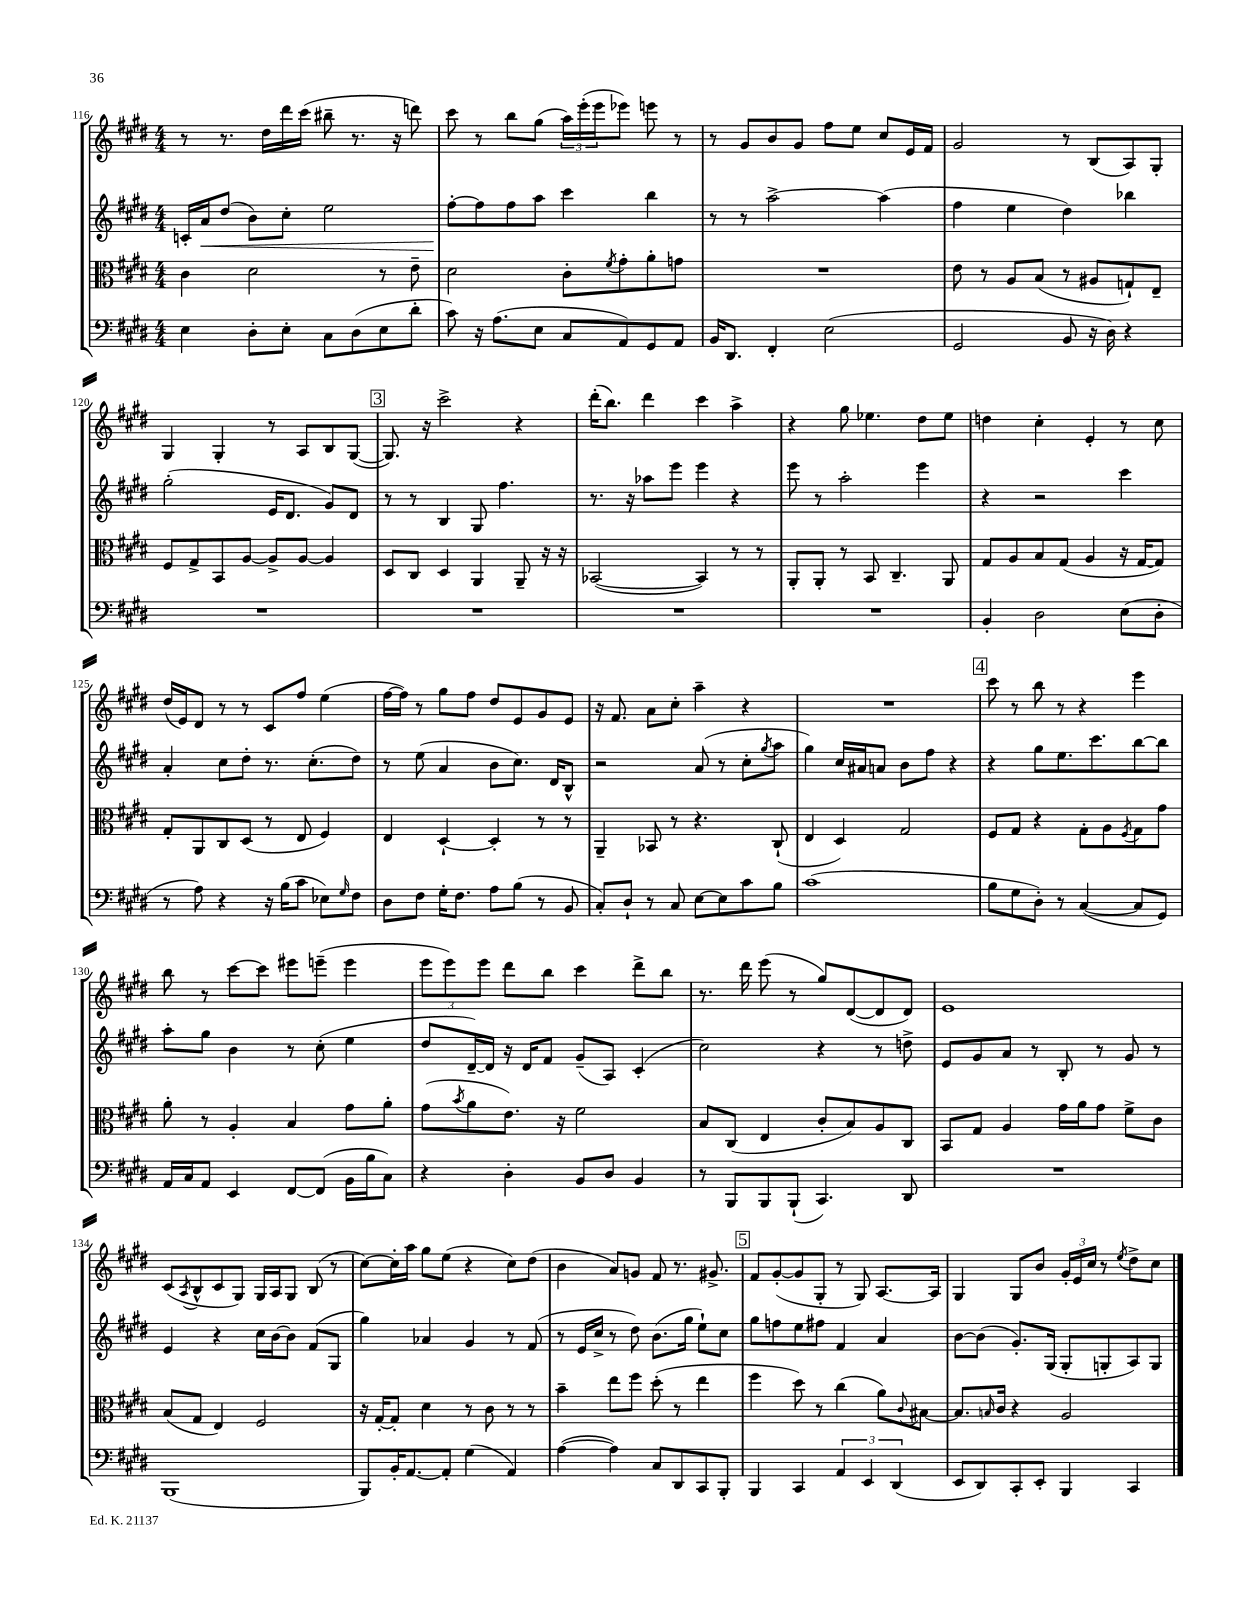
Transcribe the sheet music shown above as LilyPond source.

<<
\new StaffGroup <<
\new Staff = "s0" {
    \clef treble \key e \major \numericTimeSignature \time 4/4
    r8 r8. dis''16 dis'''16 cis'''16( bis''8-- r8. r16 d'''8) |
    cis'''8 r8 b''8 gis''8( \tuplet 3/2 { a''16) e'''16-.( e'''16 } ees'''8) e'''8 r8 |
    r8 gis'8 b'8 gis'8 fis''8 e''8 cis''8 e'16 fis'16 |
    gis'2 r8 b8( a8) gis8-. |
    gis4 gis4-. r8 a8 b8 gis8~( |
    \mark \markup { \box "3" } gis8.) r16 cis'''2-> r4 |
    dis'''16-.( b''8.) dis'''4 cis'''4 a''4-> |
    r4 gis''8 ees''4. dis''8 ees''8 |
    d''4 cis''4-. e'4-. r8 cis''8 |
    dis''16( e'16) dis'8 r8 r8 cis'8 fis''8 e''4( |
    fis''16~ fis''16) r8 gis''8 fis''8 dis''8 e'8 gis'8 e'8 |
    r16 fis'8. a'8 cis''8-. a''4-- r4 |
    R1 |
    \mark \markup { \box "4" } cis'''8 r8 b''8 r8 r4 e'''4 |
    b''8 r8 cis'''8~ cis'''8 eis'''8 e'''8--( e'''4 |
    \tuplet 3/2 { e'''8 e'''8) e'''8 } dis'''8 b''8 cis'''4 dis'''8-> b''8 |
    r8. dis'''16 e'''8( r8 gis''8) dis'8~( dis'8 dis'8) |
    e'1 |
    cis'8( \acciaccatura { a8 } b8-^ cis'8 gis8) gis16 a16 gis8 b8( r8 |
    cis''8~) cis''16-. a''16 gis''8 e''8( r4 cis''8) dis''8( |
    b'4 a'8) g'8 fis'8 r8. gis'8.-> |
    \mark \markup { \box "5" } fis'8 gis'8~-.( gis'8 gis8-. r8 gis8) a8.~ a16 |
    gis4 gis8 b'8 \tuplet 3/2 { gis'16-. e'16 cis''16 } r8 \acciaccatura { e''8 } dis''8-> cis''8 \bar "|." |
}
\new Staff = "s1" {
    \clef treble \key e \major \numericTimeSignature \time 4/4
    c'16-. a'16\< dis''8( b'8) cis''8-. e''2 |
    fis''8~-.\! fis''8 fis''8 a''8 cis'''4 b''4 |
    r8 r8 a''2~-> a''4( |
    fis''4 e''4 dis''4) bes''4 |
    gis''2-.( e'16 dis'8. gis'8) dis'8 |
    \mark \markup { \box "3" } r8 r8 b4 gis8 fis''4. |
    r8. r16 aes''8 e'''8 e'''4 r4 |
    e'''8 r8 a''2-. e'''4 |
    r4 r2 cis'''4 |
    a'4-. cis''8 dis''8-. r8. cis''8.-.( dis''8) |
    r8 e''8( a'4 b'8 cis''8.) dis'16 b8-^ |
    r2 a'8( r8 cis''8-. \acciaccatura { gis''8 } a''8 |
    gis''4) cis''16 ais'16 a'8 b'8 fis''8 r4 |
    \mark \markup { \box "4" } r4 gis''8 e''8. cis'''8. b''8~ b''8 |
    a''8-. gis''8 b'4 r8 cis''8-.( e''4 |
    dis''8 dis'16~--) dis'16 r16 dis'16 fis'8 gis'8--( a8) cis'4-.( |
    cis''2) r4 r8 d''8-> |
    e'8 gis'8 a'8 r8 b8-. r8 gis'8 r8 |
    e'4 r4 cis''16 b'16~ b'8 fis'8( gis8 |
    gis''4) aes'4 gis'4 r8 fis'8( |
    r8 e'16 cis''16-> r8 dis''8) b'8.( gis''16 e''8-!) cis''8 |
    \mark \markup { \box "5" } gis''8 f''8 e''8 fis''8 fis'4 a'4 |
    b'8~ b'8( gis'8.-.) gis16( gis8-. g8-. a8) g8 \bar "|." |
}
\new Staff = "s2" {
    \clef alto \key e \major \numericTimeSignature \time 4/4
    cis'4 dis'2 r8 e'8-- |
    dis'2 cis'8-. \acciaccatura { fis'8 } gis'8-. a'8-. g'8 |
    R1 |
    e'8 r8 a8 b8( r8 ais8 g8-!) e8-- |
    fis8 gis8-> b,8 a8~ a8-> a8~ a4 |
    \mark \markup { \box "3" } dis8 cis8 dis4 a,4 a,8-- r16 r16 |
    bes,2~( bes,4) r8 r8 |
    a,8-. a,8-. r8 b,8 cis4.-- a,8 |
    gis8 a8 b8 gis8( a4 r16 gis16~ gis8) |
    gis8-. a,8 cis8 dis8( r8 e8 fis4) |
    e4 dis4~-! dis4-. r8 r8 |
    a,4-- bes,8 r8 r4. cis8-!( |
    e4 dis4) gis2 |
    \mark \markup { \box "4" } fis8 gis8 r4 gis8-. a8 \acciaccatura { fis8 } gis8 gis'8 |
    a'8-. r8 a4-. b4 gis'8 a'8-. |
    gis'8( \acciaccatura { b'8 } a'8 e'8.) r16 fis'2 |
    b8 cis8( e4 cis'8-. b8) a8 cis8 |
    b,8 gis8 a4 gis'16 a'16 gis'8 fis'8-> cis'8 |
    b8( gis8 e4) fis2 |
    r16 gis16~-. gis8-. dis'4 r8 cis'8 r8 r8 |
    b'4-- e''8 fis''8 dis''8-.( r8 e''4 |
    \mark \markup { \box "5" } fis''4 dis''8) r8 cis''4( a'8) \appoggiatura { cis'8 } bis8~ |
    bis8. \grace { b16 } cis'16 r4 a2 \bar "|." |
}
\new Staff = "s3" {
    \clef bass \key e \major \numericTimeSignature \time 4/4
    e4 dis8-. e8-. cis8 dis8( e8 dis'8-. |
    cis'8) r16 a8.( e8 cis8 a,8) gis,8 a,8 |
    b,16 dis,8. fis,4-. e2( |
    gis,2 b,8 r16 dis16) r4 |
    R1 |
    \mark \markup { \box "3" } R1 |
    R1 |
    R1 |
    b,4-. dis2 e8( dis8-. |
    r8 a8) r4 r16 b16( cis'8 ees8) \grace { gis16 } fis8 |
    dis8 fis8 gis16-. fis8. a8 b8( r8 b,8 |
    cis8-.) dis8-! r8 cis8 e8~ e8 cis'8 b8 |
    cis'1( |
    \mark \markup { \box "4" } b8 gis8 dis8-.) r8 cis4~( cis8 gis,8) |
    a,16 cis16 a,8 e,4 fis,8~ fis,8( b,16 b16 cis8) |
    r4 dis4-. b,8 dis8 b,4 |
    r8 b,,8 b,,8 b,,8-!( cis,4.) dis,8 |
    R1 |
    b,,1( |
    b,,8) b,16-. a,8.~ a,8-. gis4( a,4) |
    a4~( a4) cis8 dis,8 cis,8 b,,8-. |
    \mark \markup { \box "5" } b,,4 cis,4 \tuplet 3/2 { a,4 e,4 dis,4( } |
    e,8 dis,8) cis,8-. e,8-. b,,4 cis,4 \bar "|." |
}
>>
>>
\layout { \context { \Score currentBarNumber = #116 } }
